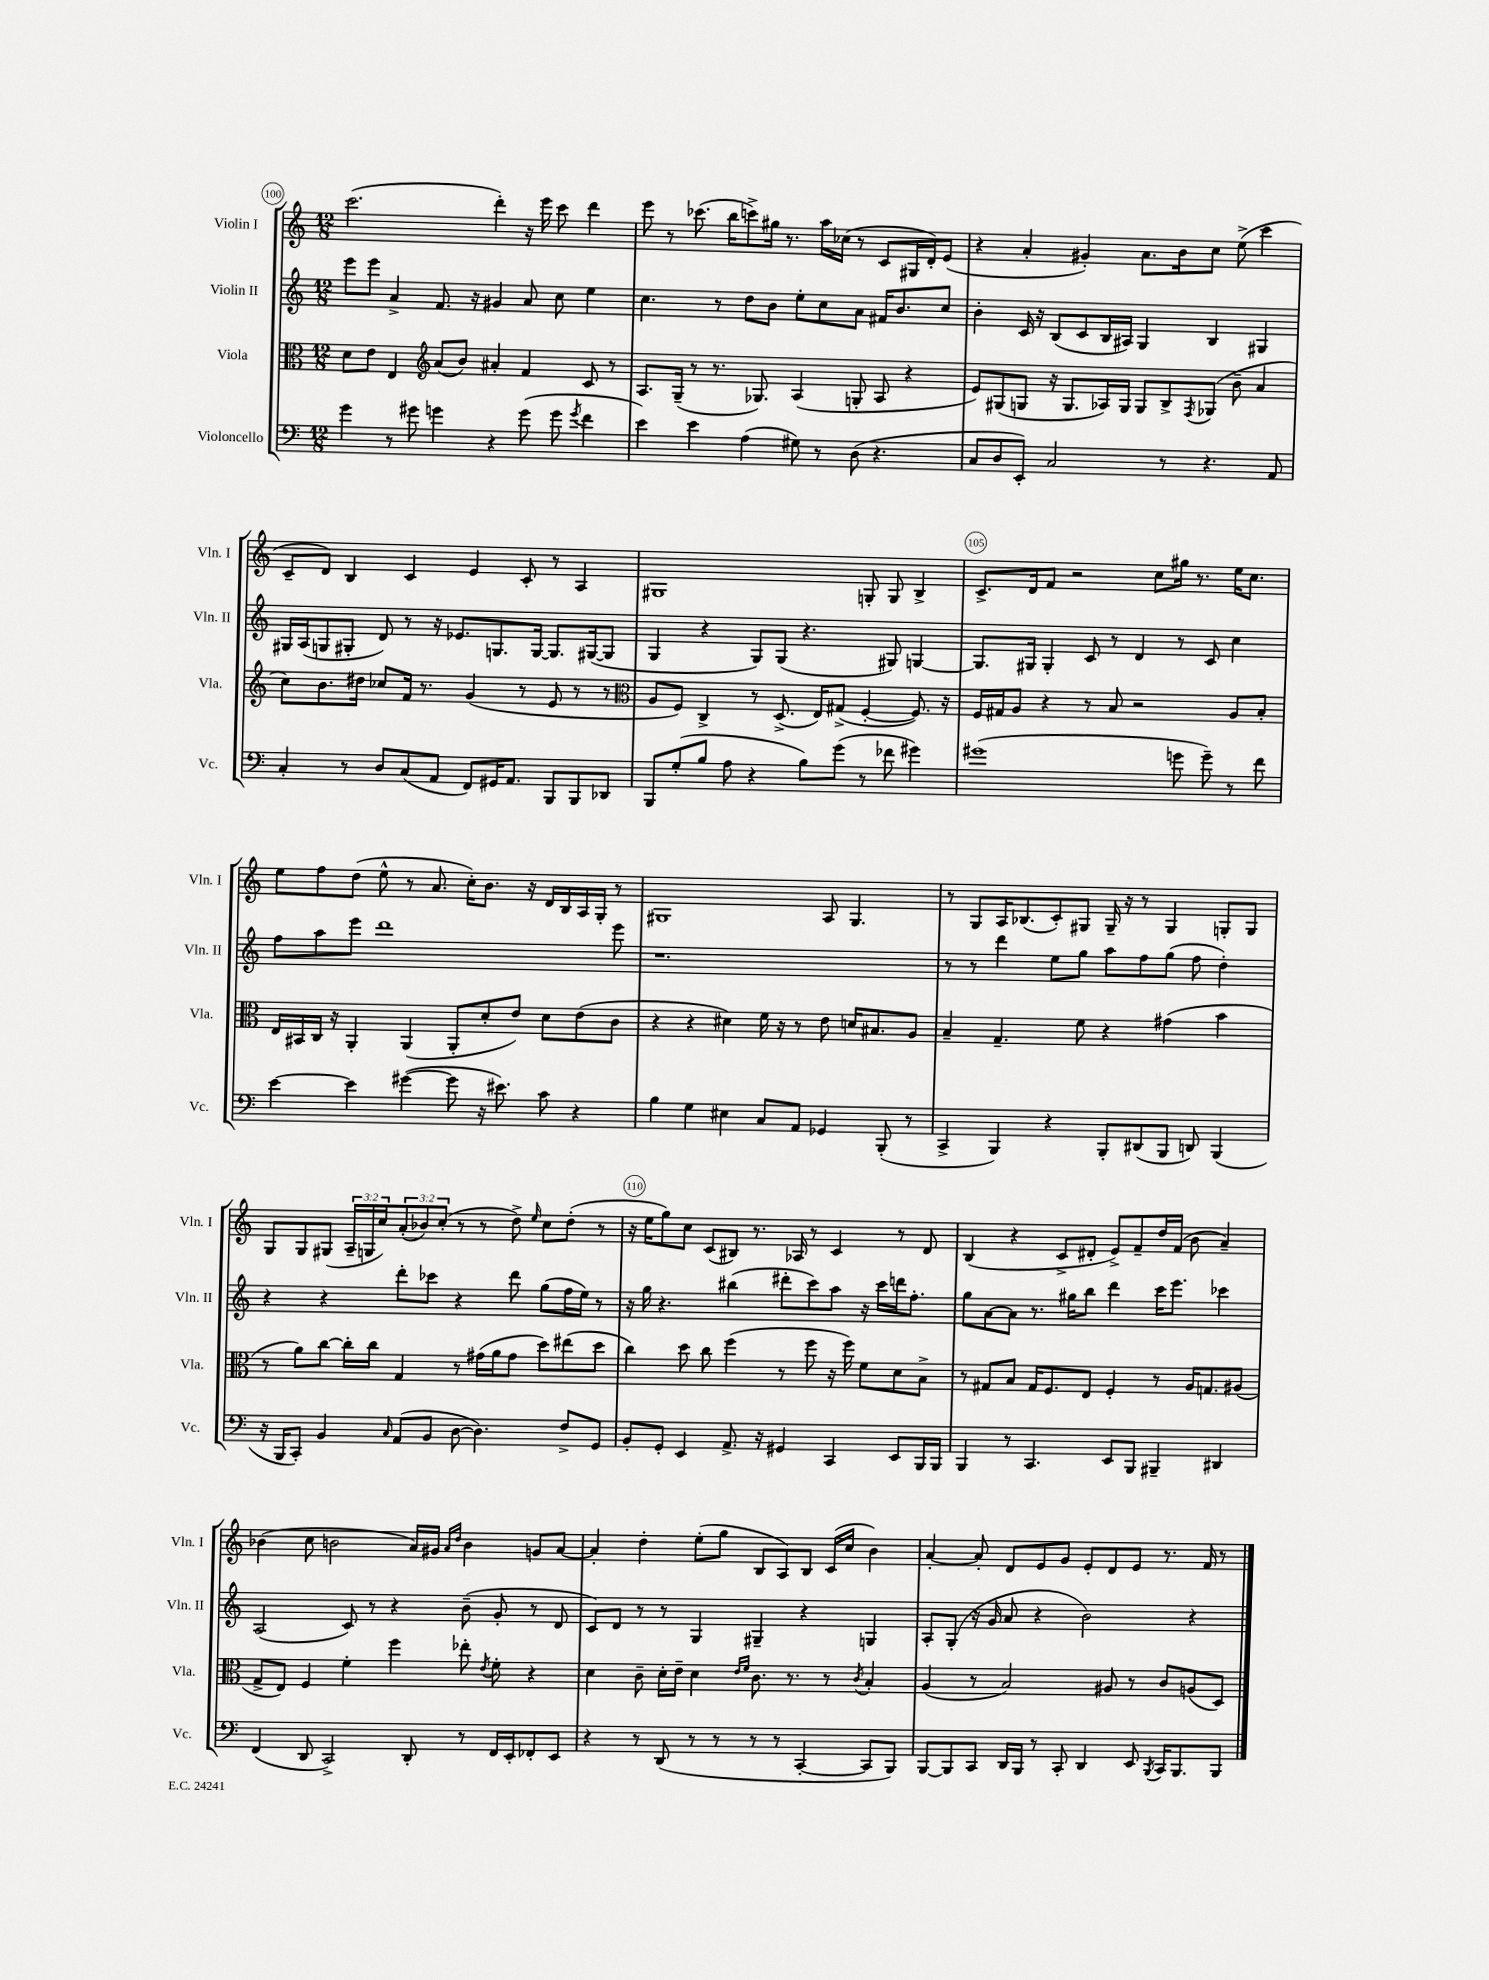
<<
\new StaffGroup <<
\new Staff = "s0" \with { instrumentName = "Violin I" shortInstrumentName = "Vln. I" } {
    \clef treble \key c \major \numericTimeSignature \time 12/8 \override Staff.TupletNumber.text = #tuplet-number::calc-fraction-text
    c'''2.( d'''4-.) r16 e'''16 c'''8 d'''4 |
    e'''8 r8 ces'''8.( b''16 c'''8->) gis''16 r8. a''16 ces''16( r8 c'8 gis16 d'16-.) e'8( |
    r4 a'4-. gis'4-.) a'8. b'16 c''8 e''8->( c'''4 |
    c'8-- d'8) b4 c'4 e'4 c'8-. r8 a4 |
    gis1 g8-. g8 b4-> |
    c'8.-> d'16 f'8 r2 c''8 gis''16 r8. e''16 c''8. |
    e''8 f''8 d''8( e''8-^ r8 a'8. c''16-.) b'8. r16 d'16 b16 a16 g16-. r8 |
    gis1 a8 gis4. |
    r8 g8 a16 bes8.( c'8-.) gis8 gis16-- r16 r8 gis4 g8-. g8 |
    g8 g8 gis8( \tuplet 3/2 { a16-- g16 c''16) } \tuplet 3/2 { a'8-.( bes'8) c''8-.( } r8 r8 d''8->) \grace { e''16 } c''8 d''8-.( r8 |
    r16 e''16 g''8) c''8 c'8( bis8) r8. aes16 r8 c'4 r8 d'8 |
    b4( r4 c'8-> dis'8-. e'8->) f'8-- d''16 f'16( b'8 a'4--) |
    bes'4( c''8 b'2 a'16) gis'16 \grace { a'16 d''16 } b'4 g'8 a'8~ |
    a'4-. d''4-. e''8-.( g''8 b8 a8) b8 c'16( c''16 b'4) |
    a'4~-. a'8-. d'8 e'8 g'8 e'8-. d'8 e'8 r8. f'16 r8 \bar "|." |
}
\new Staff = "s1" \with { instrumentName = "Violin II" shortInstrumentName = "Vln. II" } {
    \clef treble \key c \major \numericTimeSignature \time 12/8
    e'''8 e'''8 a'4-> f'8. r16 gis'4 a'8 c''8 e''4 |
    c''4. r8 d''8 b'8 e''8-. c''8 a'8 fis'16 b'8. c''8 |
    b'4-. c'16 r16 b8( c'8 b16 ais16) g4 b4 gis4 |
    gis16 a16( g8 gis8-. d'8) r8 r16 ees'8. g8. g16~ g8. gis16~( gis8 |
    g4 r4 g8) g8( r4. gis8) g4~ |
    g8. gis16 gis4-. c'8 r8 d'4 r8 c'8 c''4 |
    f''8 a''8 e'''8 d'''1 e'''8 |
    r1. |
    r8 r8 d'''4 e''8 g''8 a''8 f''8 g''8( f''8 d''4-.) |
    r4 r4 d'''8-. ces'''8 r4 d'''8 g''8( f''16 e''16) r8 |
    r16 g''16 r4. bis''4( dis'''8-. c'''8) a''8 r16 c'''16 d'''16 f''8.-. |
    g''8 a'8~ a'8 r8. gis''16 b''8 d'''4 c'''16 e'''8. ces'''4 |
    a2( c'8) r8 r4 b'8--( g'8-. r8 d'8 |
    c'8) d'8 r8 r8 g4 gis4-- r4 g4 |
    a8-. g8-.( r16 g'16 a'8 r4 b'2) r4 \bar "|." |
}
\new Staff = "s2" \with { instrumentName = "Viola" shortInstrumentName = "Vla." } {
    \clef alto \key c \major \numericTimeSignature \time 12/8
    d'8 e'8 e4 \clef treble a'8( b'8) ais'4-. f'4 c'8 r8 |
    a8. g16--( r8 r8. ges8.) a4( g8-. a8 r4 |
    e'8) gis8( g8 r16 g8. aes16) g16 g8 b8-> \acciaccatura { f8 } ges8( b'8-- a'4 |
    c''8) b'8. dis''16 ces''8 f'16 r8. g'4( r8 e'8 r8 r8 |
    \clef alto a8 f8) c4-> r8 d8.->( e16) gis8->( f4~-. f8.) r16 |
    f16 gis16 a8 r4 r8 b8 r2 a8 b8-. |
    e16 bis,16 c16 r16 a,4-. a,4( a,8-. d'8-. e'8) d'8 e'8( c'8 |
    r4 r4 dis'4) f'16 r16 r8 e'8 d'16 bis8. a8 |
    b4-- g4.-- f'8 r4 gis'4( b'4 |
    r8 a'8) c''8~ c''16-. c''16 g4 r8 gis'16( a'16 gis'8 d''8) eis''8( d''8 |
    c''4) d''8 c''8 f''4( r8 f''8 r16 f''16) f'8 d'8 b8-> |
    r8 gis8 b8 gis16 f8. e8 f4-. r8 a16 g8. ais8( |
    g8-> e8) f4 f'4-. f''4 ees''8-. \acciaccatura { e'8 } f'8-. r4 |
    d'4 c'8-- d'16-. e'16-- d'4 \grace { e'16 f'16 } c'8. r8. r8 \acciaccatura { c'8 } b4-. |
    a4( r8 b2) ais8 r8 c'8 a8( d8) \bar "|." |
}
\new Staff = "s3" \with { instrumentName = "Violoncello" shortInstrumentName = "Vc." } {
    \clef bass \key c \major \numericTimeSignature \time 12/8
    g'4 r8 gis'8 g'4 r4 g'8( g'8 \acciaccatura { g'8 } f'4 |
    e'4) e'4 a4( gis8) r8 d8( r4. |
    c8 d8 e,8-.) c2 r8 r4. a,8 |
    c4-. r8 d8 c8( a,8 f,8) gis,16 a,8. b,,8 b,,8 des,8 |
    b,,8 g8-.( b8 a8 r4 b8) g'8( r8 fes'8 gis'4) |
    gis'1( g'8 g'8--) r8 f'8 |
    e'4~ e'4 gis'4~( gis'8 r16 eis'8.) c'8 r4 |
    b4 g4 eis4 c8 a,8 ges,4 b,,8-.( r8 |
    c,4-> b,,4) r4 b,,8-. dis,8( b,,8 d,8) b,,4( |
    r16 b,,16 c,8-.) b,4 \grace { c16 } a,8( b,8 d8~ d4.) f8-> g,8 |
    b,8-. g,8-. e,4 a,8.-> r16 gis,4 c,4 e,8 b,,16 b,,16 |
    b,,4 r8 c,4. e,8 b,,8 bis,,4-- dis,4 |
    f,4( d,8 c,2->) d,8-. r8 f,16 e,16-. fes,8-. e,8 |
    r4 r8 d,8( r8 r8 r8 r8 c,4~-. c,8 b,,8) |
    b,,8~ b,,8 c,8 d,16 b,,16 r8 c,8-. d,4 e,8 \acciaccatura { b,,8 } c,16 b,,8. b,,8 \bar "|." |
}
>>
>>
\layout { \context { \Score currentBarNumber = #100 \override BarNumber.break-visibility = ##(#f #t #t) barNumberVisibility = #(every-nth-bar-number-visible 5) \override BarNumber.stencil = #(make-stencil-circler 0.1 0.3 ly:text-interface::print) } }
